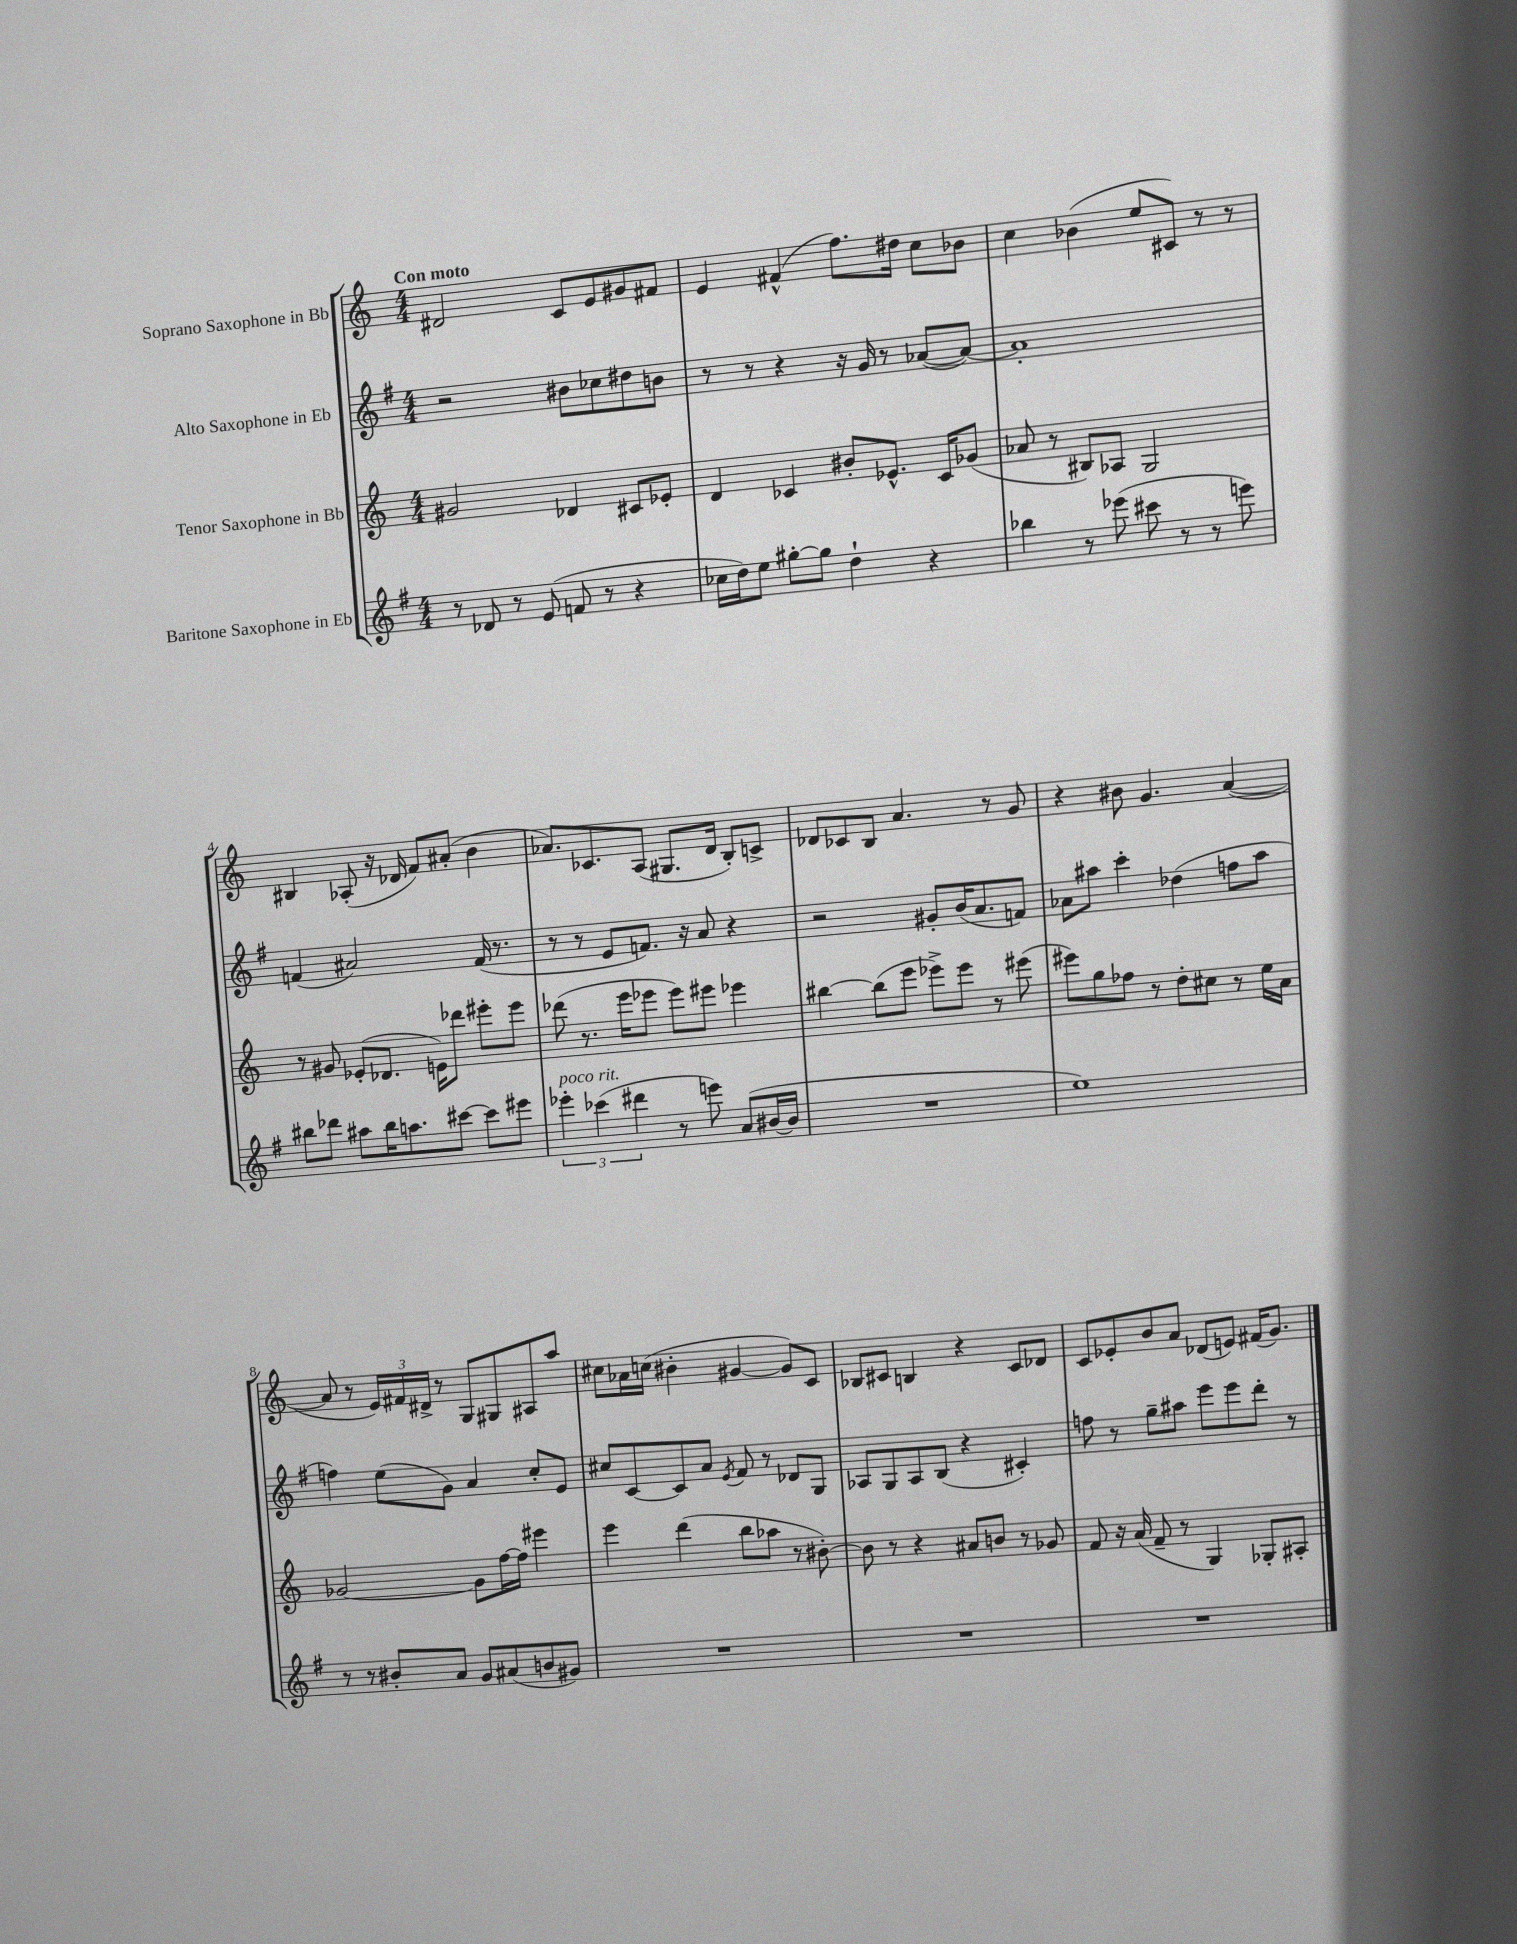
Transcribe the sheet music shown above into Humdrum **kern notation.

**kern	**kern	**kern	**kern
*staff4	*staff3	*staff2	*staff1
*clefG2	*clefG2	*clefG2	*clefG2
*k[f#]	*k[]	*k[f#]	*k[]
*M4/4	*M4/4	*M4/4	*M4/4
8r	2g#/	2r	2d#/
8d-/	.	.	.
8r	.	.	.
(8e/	.	.	.
8f/	4d-/	8b#\L	8c/L
8r	.	8cc-\	8e/
4r	8c#/L	8dd#\	8g#/
.	8e-'/J	8b\J	8f#/J
=	=	=	=
16cc-\LL	4d/	8r	4e/
16dd\J)	.	.	.
8ee\J	.	8r	.
[8gg#'\L	4c-/	4r	(4f#^^/
8gg#\]J	.	.	.
4dd`\	8b#'/L	16r	8.ff\L)
.	.	16g/	.
.	8.e-^^/J	8r	.
.	.	.	16dd#\Jk
4r	.	([8a-/L	8cc\L
.	16c-/LK	.	.
.	(8g-/J	8a-/_J)	8b-\J
=	=	=	=
4bb-\	8a-/	1a-']	4cc\
.	8r	.	.
8r	8B#/L)	.	(4b-\
(8eee-\	8A-/J	.	.
8ccc#\	2G/	.	8ee/L
8r	.	.	8c#/J)
8r	.	.	8r
8eee\)	.	.	8r
=	=	=	=
8bb#\L	8r	(4f/	4B#/
8ddd-\J	8g#/	.	.
8aa#\L	(8e-'/L	2a#/)	(8A-'/
16bb#\K	8.d-/J	.	16r
8.aa\	.	.	16d-/
.	.	.	8f/L)
.	16e\LK)	.	.
[8ccc#\J	8ddd-\J	.	(8a#'/J
8ccc#\]L	8eee#'\L	(16f/	4b\
.	.	8.r	.
8eee#\J	8eee#\J	.	.
=	=	=	=
6eee-'\	(8ddd-\	8r	8.a-/L)
.	8.r	8r	.
(6ccc-\	.	.	.
.	.	.	8.c-/
.	.	8e/L	.
.	16eee\LK	.	.
6ddd#\	.	.	.
.	8eee-\J	8.f/J)	(8A/J
8r	8eee-\L)	.	8.G#/L
.	.	16r	.
8eee\)	8eee#\J	8a/	.
.	.	.	16d/Jk
(8a/L	4eee-\	4r	8B'/L)
[16b#/L	.	.	8c^/J
16b#/]JJ	.	.	.
=	=	=	=
1r	[4bb#\	2r	8d-/L
.	.	.	8c-/
.	(8bb#\]L	.	8B/J
.	8eee\J	.	4.a/
.	8eee-^\L)	8g#'/L	.
.	8eee-\J	(16b/K	.
.	.	8.a/	.
.	8r	.	8r
.	(8eee#\	8f/J)	8g/
=	=	=	=
1ee)	8eee#\L)	8a-\L	4r
.	8gg\	8aa#\J	.
.	8ff-\J	4ccc'\	8b#\
.	8r	.	4.g/
.	8dd'\L	(4dd-\	.
.	8cc#\J	.	.
.	8r	8ff\L	([4a/
.	16ee\LL	8aa#\J	.
.	16a\JJ	.	.
=	=	=	=
8r	[2g-/	4ff\)	8a/]
8r	.	.	8r
8b#'/L	.	(8ee\L	24e/LL)
.	.	.	24f#/
.	.	.	24d#^/JJ
8a/J	.	8g\J)	8r
8g/L	8g-\]L	4a/	8G/L
(8a#/	[16ff\L	.	8G#/
.	16ff\]JJ	.	.
8b/	4eee#\	8cc'/L	8A#/
8g#/J)	.	8e/J	8aa/J
=	=	=	=
1r	4eee\	8cc#/L	8cc#\L
.	.	[8c/	16a-\L
.	.	.	(16cc\JJ
.	(4ddd\	8c/]	4b#'\
.	.	8a/J	.
.	.	8qe/	.
.	8bb\L	8f#/	[4g#/
.	8aa-\J	8r	.
.	8r	8d-/L	8g#/]L)
.	[8b#'\)	8G/J	8c/J
=	=	=	=
1r	8b#\]	8A-/L	8B-/L
.	8r	8G/	8c#/J
.	4r	8A-/	4B/
.	.	(8B/J	.
.	8a#/L	4r	4r
.	8b/J	.	.
.	8r	4c#'/)	8c#/L
.	8g-/	.	8d-/J
=	=	=	=
1r	8f/	8ff\	8c/L
.	16r	8r	8e-'/
.	(16a/	.	.
.	8f~/	8gg~\L	8b/
.	8r	8aa#\J	8a/J
.	4G/)	8eee\L	(8d-/L
.	.	8eee\	8e/J)
.	8G-'/L	8ddd'\J	(16f#/LK
.	.	.	8.g/J)
.	8A#'/J	8r	.
==	==	==	==
*-	*-	*-	*-
